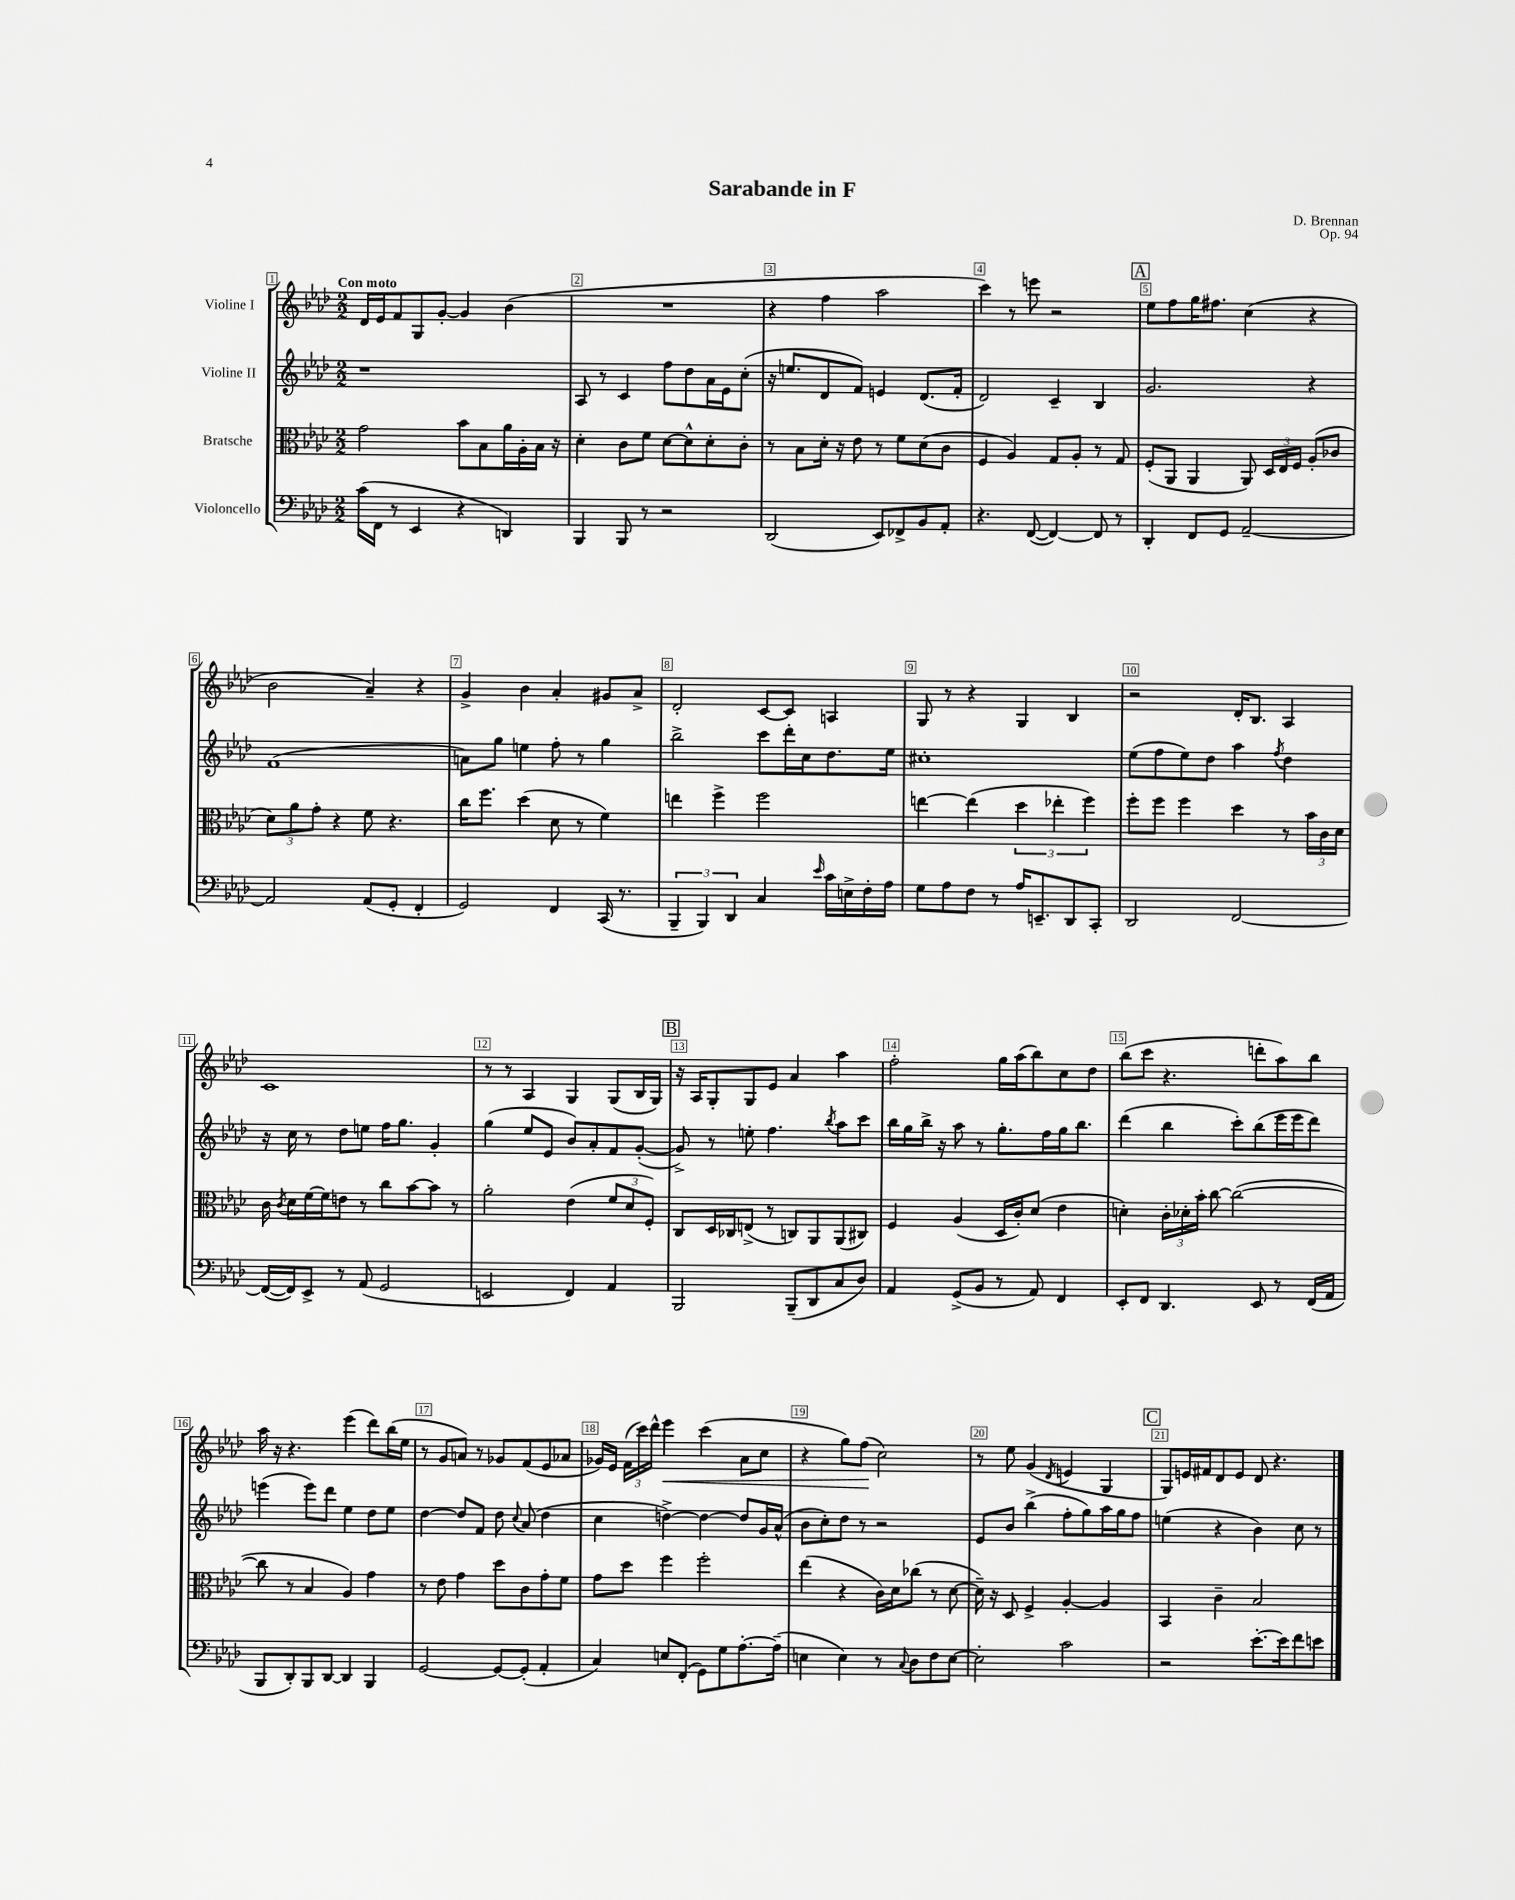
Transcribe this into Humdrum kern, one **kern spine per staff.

**kern	**kern	**kern	**kern
*staff4	*staff3	*staff2	*staff1
*clefF4	*clefC3	*clefG2	*clefG2
*k[b-e-a-d-]	*k[b-e-a-d-]	*k[b-e-a-d-]	*k[b-e-a-d-]
*M2/2	*M2/2	*M2/2	*M2/2
(16c	2g	1r	16d-
16FF	.	.	16e-
8r	.	.	8f
4EE-	.	.	8G
.	.	.	[8g'
4r	8b-	.	4g]
.	8B-	.	.
4DD)	16a-	.	(4b-
.	16A-'	.	.
.	16B-	.	.
.	16r	.	.
=	=	=	=
4BBB-	4d-'	8A-	1r
.	.	8r	.
8BBB-	8c	4c	.
8r	8f	.	.
2r	[8d-	8ff	.
.	8d-^^]	8dd-	.
.	8d-'	16a-	.
.	.	16e-	.
.	8c'	(8cc'	.
=	=	=	=
(2DD-	8r	16r	4r
.	.	8.ee	.
.	8B-	.	.
.	16d-'	8d-	4ff
.	16r	.	.
.	8e-	8f)	.
8EE-)	8r	4e	2aa-
8FF-^	8f	.	.
8BB-	(8d-	(8.d-	.
8AA-'	8c	.	.
.	.	16f'	.
=	=	=	=
4.r	4F	2d-)	4ccc)
.	4A-)	.	8r
([8FF	.	.	8eee
4FF_)	8G	4c~	2r
.	8A-'	.	.
8FF]	8r	4B-	.
8r	8G	.	.
=	=	=	=
4DD-'	(8F'	2.g	8ee-
.	8AA-	.	8ff
8FF	4AA-	.	16gg
.	.	.	8.ff#
8GG	.	.	.
[2AA-~	8AA-)	.	(4cc
.	24D-	.	.
.	24E-	.	.
.	24F	.	.
.	(8A-'	4r	4r
.	8c-	.	.
=	=	=	=
2AA-]	12d-)	(1f	2b-
.	12a-	.	.
.	12g'	.	.
.	4r	.	.
(8AA-	8f	.	4a-~)
8GG'	4.r	.	.
4FF'	.	.	4r
=	=	=	=
2GG)	16cc	8a)	4g^
.	8.ff	.	.
.	.	8gg	.
.	(4dd-	4ee	4b-
4FF	8d-	8ff'	4a-'
.	8r	8r	.
(16CC	4f)	4gg	8g#
8.r	.	.	.
.	.	.	8a-^
=	=	=	=
6BBB-~	4ee	2bb-^	2d-'
6BBB-)	.	.	.
.	4ff^	.	.
6DD-	.	.	.
4C	2ff	8ccc	[8c
.	.	16ddd-'	8c]
.	.	16cc	.
16qqe-	.	.	.
16c	.	8.dd-	4A
16E^	.	.	.
16F'	.	.	.
16A-	.	16ee-	.
=	=	=	=
8G	[4ee	1cc#'	8G
8A-	.	.	8r
8F	(4ee]	.	4r
8r	.	.	.
16A-	6dd-	.	4G
8.EE~	.	.	.
.	6ee-'	.	.
8DD-	.	.	4B-
.	6ff)	.	.
8CC'	.	.	.
=	=	=	=
2DD-	8ff'	(8ee-	2r
.	8ff	8ff	.
.	4ff	8ee-)	.
.	.	8dd-	.
[2FF	4dd-	4aa-	16d-'
.	.	.	8.B-
.	.	8qff	.
.	8r	4dd-	4A-
.	24b-	.	.
.	24c	.	.
.	24d-	.	.
=	=	=	=
(16FF_	16c	16r	1c
.	8qc	.	.
16FF])	16d-	16cc	.
8EE-^	[16f	8r	.
.	16f]	.	.
8r	8e	8dd-	.
(8AA-	8r	8ee	.
2GG	8cc	16ff	.
.	.	8.gg	.
.	[8b-	.	.
.	8b-]	4g'	.
.	8r	.	.
=	=	=	=
2EE	2a-'	(4gg	8r
.	.	.	8r
.	.	8ee-	4A-
.	.	8e-	.
4FF)	(4e-	8b-)	4G
.	.	8a-'	.
4AA-	12f	8f	(8G
.	12d-	.	.
.	.	([8g'	16B-
.	12F')	.	.
.	.	.	16G)
=	=	=	=
2BBB-	8C	8g^])	16r
.	.	.	16A-
.	16D-	8r	8G'
.	16C-	.	.
.	(8E^	8ee'	8G
.	8r	4.ff	8e-
(8BBB-~	8C)	.	4a-
8DD-	8AA-	.	.
.	.	8qbb-	.
8C	(8AA-	8aa-	4aa-
8D-)	8C#)	8ccc	.
=	=	=	=
4AA-	4F	16bb-	2ff'
.	.	16gg	.
.	.	16bb-^	.
.	.	16r	.
(8GG^	(4A-	8aa-	.
8BB-	.	8r	.
8r	16D-	8.gg'	16gg
.	16c')	.	(16aa-
8AA-)	(8d-	.	8bb-)
.	.	16ff	.
4FF	4e-	16gg	8cc
.	.	8.bb-	.
.	.	.	8dd-
=	=	=	=
8EE-'	4d')	(4ddd-	(8bb-
8FF	.	.	8ccc
4.DD-	24c'	4bb-	4.r
.	24d-'	.	.
.	24b-'	.	.
.	[8cc	.	.
.	(2cc_	8ccc')	.
8EE-	.	(8bb-	8ddd'
8r	.	16eee-	8aa-)
.	.	16eee-	.
(16FF	.	8ddd-)	8bb-
16AA-	.	.	.
=	=	=	=
8BBB-	8cc]	(4eee	16aa-
.	.	.	16r
8DD-')	8r	.	4.r
8BBB-	4B-	8eee)	.
[8DD-	.	8ddd-	.
4DD-]	4A-)	4ee-	(4eee-
4BBB-	4g	8dd-	8ddd-)
.	.	8ee-	(16bb-
.	.	.	16ee-
=	=	=	=
[2GG	8r	[4dd-	8r
.	8e-	.	8g
.	4g	8dd-]	8a)
.	.	8f	8r
8GG_	8dd-	8dd-	8g-
.	.	8qqcc	.
(8GG']	8c	(8a-	(8f
4AA-'	8g'	4dd-	8e-
.	8f	.	8a-
=	=	=	=
4C)	8g	4cc	16g-)
.	.	.	16e-
.	8dd-	.	(24f
.	.	.	24ccc)
.	.	.	24ddd-^^
8E	4ff	[4dd^)	4eee-
(8FF'	.	.	.
8GG)	2ff'	4dd_	(4ccc
8G	.	.	.
[8.A-'	.	8dd]	8a-
.	.	16g	8cc
(16A-~]	.	(16a-^^	.
=	=	=	=
4E	(4ee-	8b-	4r
.	.	8cc')	.
4E)	4r	8dd-	8gg)
.	.	8r	(8ff
8r	16c)	2r	2cc)
.	16d-	.	.
8qqC	.	.	.
8D-	(8cc-	.	.
8F	8r	.	.
[8E	[8d-	.	.
=	=	=	=
2E']	16d-~])	8e-	8r
.	16r	.	.
.	8D-	8b-	8ee-
.	4F^	(4bb-^	(4g
.	.	.	8qd-
2c	[4A-'	8ff'	4e
.	.	8gg)	.
.	4A-]	16aa-	4G
.	.	16gg	.
.	.	8ff	.
=	=	=	=
2r	4BB-	(4ee	8G)
.	.	.	16e
.	.	.	16f#
.	4c~	4r	8d-
.	.	.	8e
[8.e-'	2B-	4b-)	8d-
.	.	.	4.r
16e-]	.	.	.
8f	.	8cc	.
8e	.	8r	.
==	==	==	==
*-	*-	*-	*-
